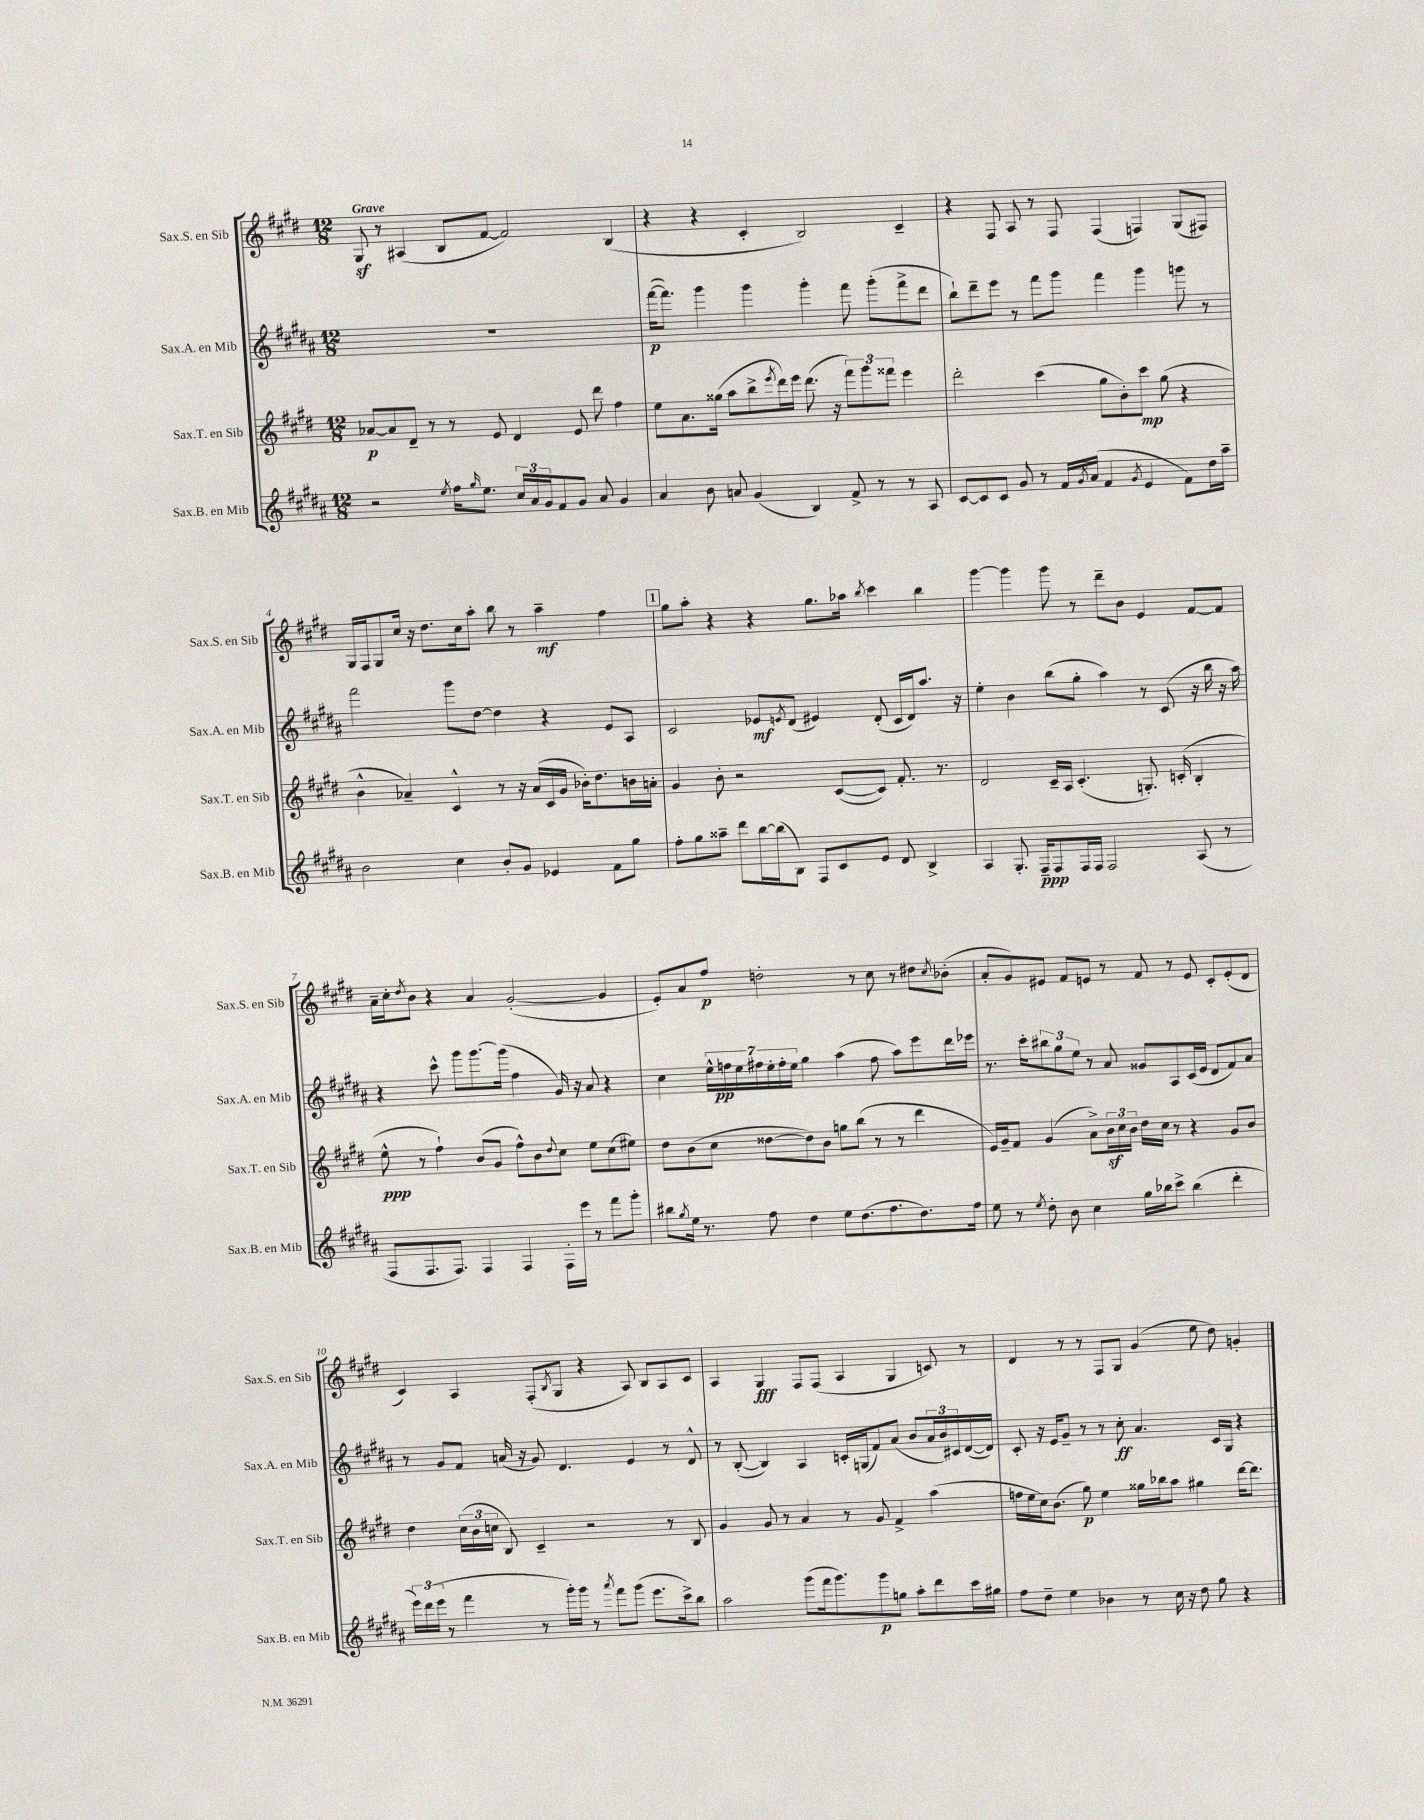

**kern	**kern	**kern	**kern
*staff4	*staff3	*staff2	*staff1
*clefG2	*clefG2	*clefG2	*clefG2
*k[f#c#g#d#a#]	*k[f#c#g#d#]	*k[f#c#g#d#a#]	*k[f#c#g#d#]
*M12/8	*M12/8	*M12/8	*M12/8
2r	[8a-	1.r	8G#
.	8a-]	.	8r
.	8d#~	.	(4A#
.	8r	.	.
8qee	.	.	.
16ff#	8r	.	8B
16qqgg#	.	.	.
8.ee	.	.	.
.	8e	.	[8f#
24cc#	4d#	.	2f#])
24a#	.	.	.
24g#	.	.	.
8f#	.	.	.
8g#	8e	.	.
8a#	8ddd#	.	.
4g#	4ff#	.	(4B
=	=	=	=
4a#	8ee	([16fff#	4r
.	.	8.fff#])	.
.	8.a	.	.
8b	.	4ggg#	4r
.	(16gg##	.	.
8a	8aa	.	.
(4g#	8bb^	4ggg#	4c#'
.	8qeee	.	.
.	16ddd#)	.	.
.	16eee	.	.
4B)	(8.ddd#	4ggg#'	2B)
.	16r	.	.
8f#^	12fff#)	8fff#	.
.	12ggg#	.	.
8r	.	(8ggg#'	.
.	12fff##	.	.
8r	4eee	8fff#^	4c#~
8A#	.	8ddd#	.
=	=	=	=
[8c#	2ddd#'	8bb`)	4r
8c#]	.	8ddd#~	.
8c#	.	8eee	8F#
8g#	.	8r	8A
8r	(4ccc#	8fff#	8r
16f#	.	8ggg#	8F#
8qg#	.	.	.
(16a#	.	.	.
4f#	8gg#	4fff#	(4F#
.	8b')	.	.
8qg#	.	.	.
4e	8ccc#	4ggg#	4F)
.	(8gg#	.	.
8f#)	4r	8ggg	(8G#
16dd#	.	8r	8F#)
16aa#~	.	.	.
=	=	=	=
2b	4b^^	2fff#	16G#
.	.	.	16F#
.	.	.	8G#
.	4a-~)	.	16cc#
.	.	.	16r
.	.	.	8.dd#
4cc#	4c#^^	8ggg#	.
.	.	.	16cc#
.	.	[8dd#	8aa'
8b'	8r	4dd#]	8bb
8g#	16r	.	8r
.	(16a-	.	.
4e-	16c#	4r	4aa~
.	16g#	.	.
.	16b-')	.	.
.	8.dd#	.	.
8f#	.	8e	4ff#
8gg#	16b	8A#	.
.	16a'	.	.
=	=	=	=
8ff#'	4g#	2c#	8gg#
8gg#	.	.	8aa'
8aa##~	8b'	.	4r
8ddd#	2r	.	.
[16bb	.	8e-	4r
(16bb]	.	.	.
.	.	8qe	.
8B)	.	(8d#	.
8F#	.	4e#)	8.gg#
8c#	([8c#	.	.
.	.	.	16aa-
.	.	.	8qbb
8e	8c#])	(8d#'	4ccc#
8d#	8.f#'	16c#	.
.	.	16d#)	.
4B^	.	8.aa#	4bb
.	8.r	.	.
.	.	16r	.
=	=	=	=
4A#	2d#	4ee'	[4ggg#
8.G#'	.	4b	4ggg#]
16F#~	.	.	.
8F#	16c#~	(8bb	8ggg#
.	16A	.	.
16F#	(4.c#'	8gg#'	8r
16F#	.	.	.
2F#	.	4aa#)	8ddd#~
.	.	.	8b
.	8.G')	8r	4e
.	.	(8c#	.
.	(16c'	.	.
(8A#	4B'	16r	[8f#
.	.	16bb	.
8r	.	16r	8f#]
.	.	16aa#)	.
=	=	=	=
8F#	8ee^^	4r	16a~
.	.	.	16cc#'
.	.	.	8qdd#
8.F#	8r	.	8b
.	4ff#`)	8ccc#^^	4r
8.F#)	.	.	.
.	.	8ggg#	.
4F#	(8b	[8.ggg#	4a
.	8g#	.	.
.	.	(16ggg#]	.
4F#	8ff#^^)	4ff#	([2g#'
.	8b	.	.
.	8qqdd#	.	.
16F#'	8cc#	16g#)	.
16eee	.	16r	.
8r	8ee	8a#	.
8fff#	(8cc#	4r	4g#]
8ggg#'	8ee#)	.	.
=	=	=	=
8bb#	8dd#	4cc#	8e')
8qgg#	.	.	.
16ee	(8b	.	8a
8.r	.	.	.
.	8cc#	28ee^^	8ff#
.	.	28ff	.
.	.	28ee	.
.	.	28ff#	.
8ff#	[8dd##	.	2dd'
.	.	28ee'	.
.	.	28ff#'	.
.	.	28ee	.
4dd#	8dd##])	4gg#	.
.	8b	.	.
8ee	8gg	(4aa#	.
(8.dd#	(8bb	.	8r
.	8r	8ff#	8cc#
8.ff#	.	.	.
.	8r	8aa#)	8r
8.dd#)	4ddd#	8eee	8dd#
.	.	.	8qcc#
.	.	16ddd#	(8b-'
16ff#	.	16eee-	.
=	=	=	=
8ee	16e)	8.r	8a'
.	16g#~	.	.
8r	8f#	.	8g#)
.	.	16ccc#'	.
8qee	.	.	.
8dd#'	(4g#	12bb#	8e#
.	.	12gg#	.
8b	.	.	8f#
.	.	12ee	.
4cc#	8a^)	8r	8e
.	24b	8a#	8r
.	24cc#	.	.
.	24b	.	.
16gg#	16dd#	8g##	8f#
16bb-	16cc#	.	.
8ccc#^	8r	8A#	8r
(4bb-	4r	(16c#	8e
.	.	16e	.
.	.	8d#	8c#'
4ddd#'	8g#	8f#)	(8e'
.	8b	8a#	8d#
=	=	=	=
24eee)	4dd#	8r	4c#)
(24ddd#	.	.	.
24eee	.	.	.
8r	.	8g#	.
4fff#	(24cc#	8f#	4A
.	24b	.	.
.	24cc	.	.
.	8B)	(16a	.
.	.	16r	.
8r	4c#~	8g#)	(8F#'
.	.	.	8qB
16ggg#')	.	4.d#	8G#
16ggg#	.	.	.
8r	2r	.	4r
8qaaa#	.	.	.
8fff#	.	.	.
(8ggg#	.	4e	8A)
8.eee	.	.	8B
.	8r	8r	8A
16ccc#^)	.	.	.
8bb	8B	8d#^^	8c#
=	=	=	=
2aa#	4g#	8r	4A
.	.	([8B'	.
.	8g#	4B])	4G#
.	8r	.	.
(8ggg#	4a	4A#	8F#
16fff#	.	.	(8F#
8.ggg#)	.	.	.
.	8r	16c'	4A
.	.	(16G	.
8ggg#	8g#	8f#)	.
8gg	4f#^	(8a#	4G#
8aa#'	.	8b	.
8ddd#	(4aa	24a#	8c)
.	.	24b)	.
.	.	24c#	.
16ccc#	.	([16d#	8r
16gg#	.	16d#])	.
=	=	=	=
8ff#	16ff	8c#'	4d#
.	16ee	.	.
8dd#~	16cc#)	16r	.
.	(8.b	16e	.
4ee	.	8g#~	8r
.	8gg#)	8r	8r
4b-	4ee	8r	8F#
.	.	8cc#'	8G#
8r	16gg##	4.a#	(4g#
.	16bb-	.	.
16cc#	8aa	.	.
16r	.	.	.
8dd#	4gg#	.	8ee
8gg#	.	16c#	8dd#)
.	.	16G#	.
4r	[16ddd#	4r	4g'
.	8.ddd#]	.	.
==	==	==	==
*-	*-	*-	*-
